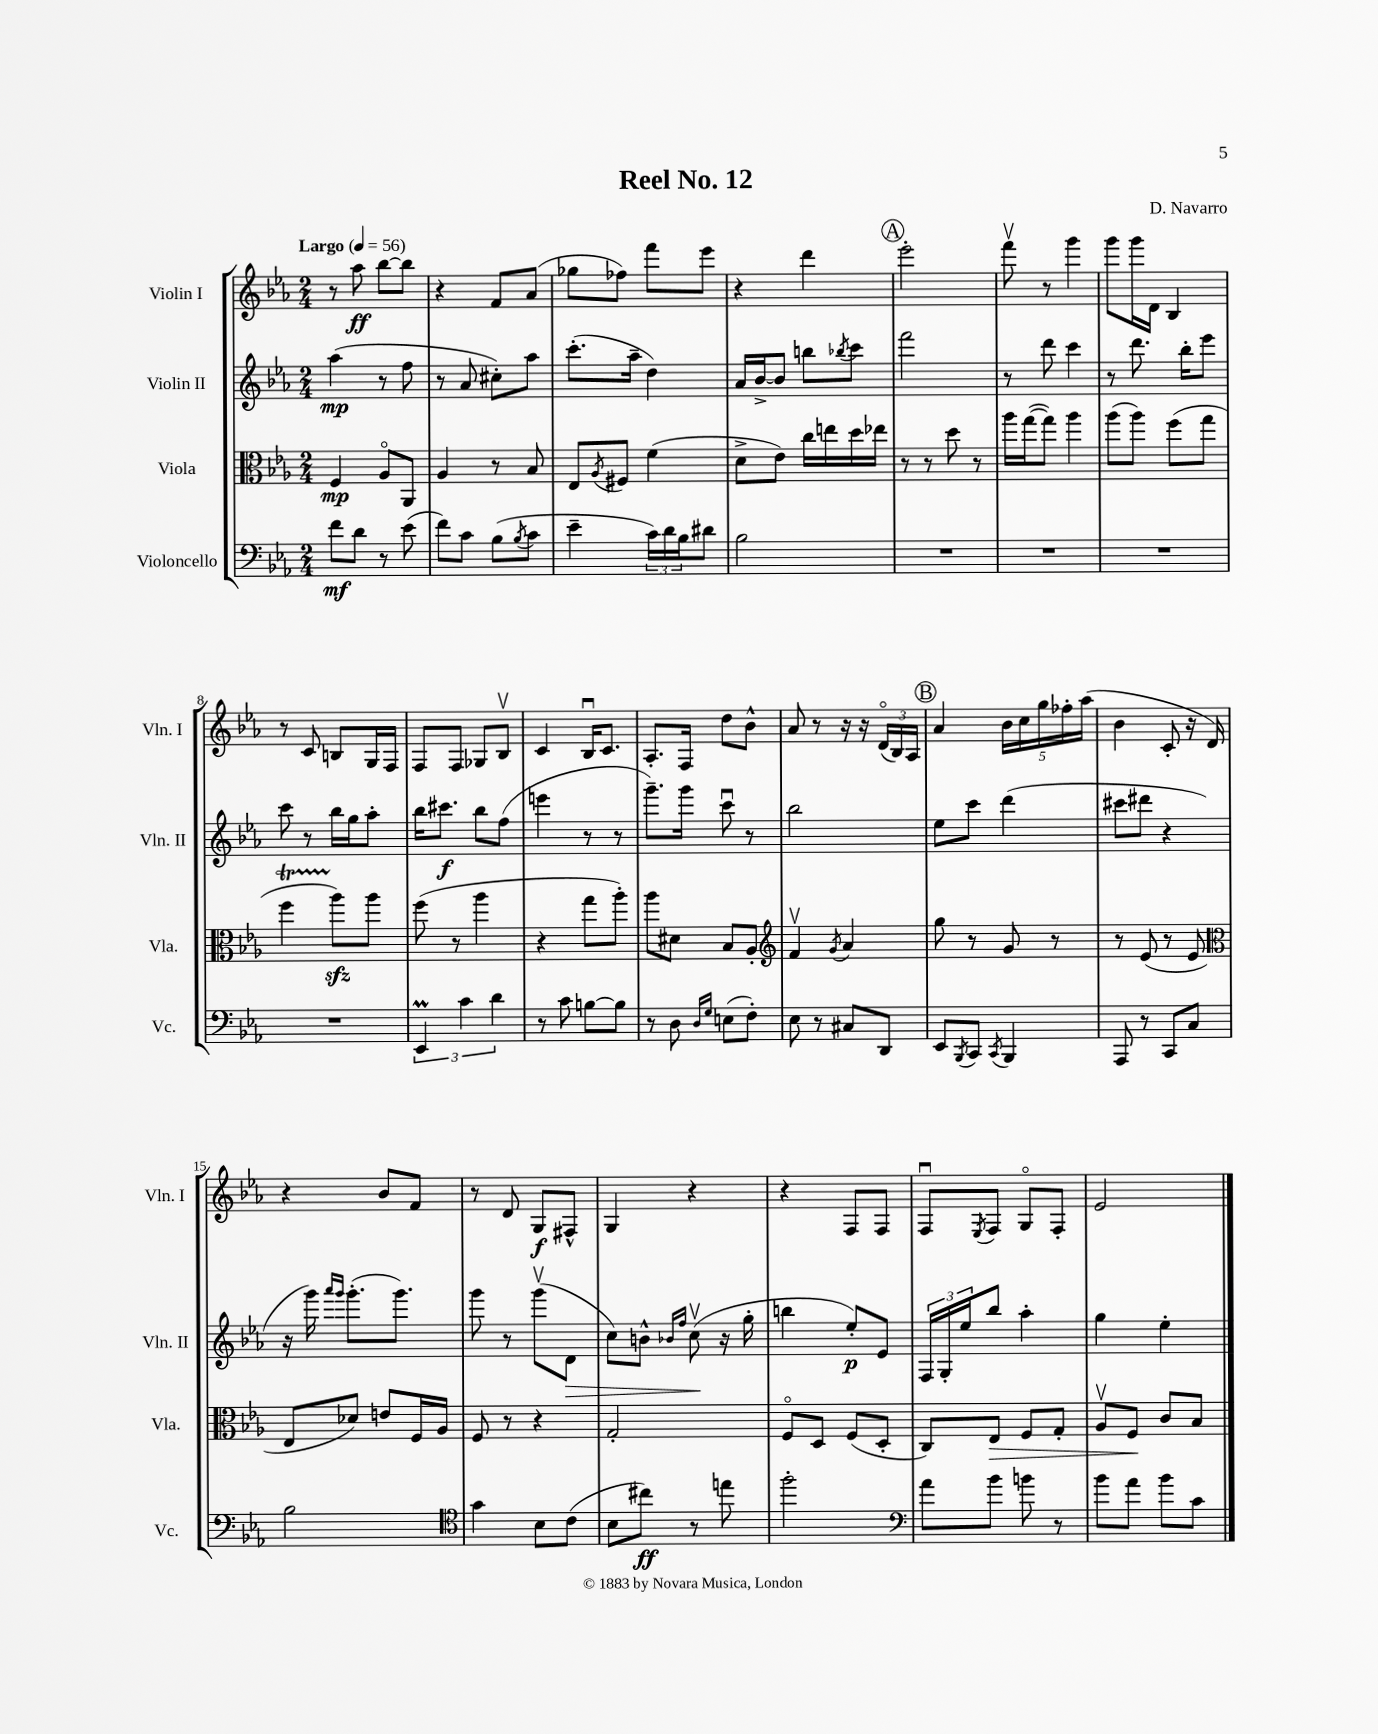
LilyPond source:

\header { title = "Reel No. 12" composer = "D. Navarro" }
<<
\new StaffGroup <<
\new Staff = "s0" \with { instrumentName = "Violin I" shortInstrumentName = "Vln. I" } {
    \clef treble \key ees \major \numericTimeSignature \time 2/4 \tempo "Largo" 4 = 56
    r8 aes''8\ff bes''8~ bes''8 |
    r4 f'8 aes'8( |
    ges''8 fes''8) f'''8 ees'''8 |
    r4 d'''4 |
    \mark \markup { \circle "A" } ees'''2-. |
    f'''8\upbow r8 g'''4 |
    g'''8 g'''16 d'16 bes4 |
    r8 c'8 b8 g16 f16 |
    f8 f8 ges8 bes8\upbow |
    c'4 bes16\downbow c'8. |
    aes8.-. f16 d''8 bes'8-^ |
    aes'8 r8 r16 r16 \tuplet 3/2 { d'16\flageolet( bes16) aes16 } |
    \mark \markup { \circle "B" } aes'4 \tuplet 5/4 { bes'16 c''16 g''16 fes''16-. aes''16( } |
    bes'4 c'8-. r16 d'16) |
    r4 bes'8 f'8 |
    r8 d'8 g8\f fis8-^ |
    g4 r4 |
    r4 f8 f8 |
    f8\downbow \acciaccatura { ees8 } f8 g8\flageolet f8-. |
    ees'2 \bar "|." |
}
\new Staff = "s1" \with { instrumentName = "Violin II" shortInstrumentName = "Vln. II" } {
    \clef treble \key ees \major \numericTimeSignature \time 2/4
    aes''4\mp( r8 f''8 |
    r8 aes'8 cis''8-.) aes''8 |
    c'''8.-.( aes''16-- d''4) |
    aes'16 bes'16~-> bes'8 b''8 \acciaccatura { bes''8 } c'''8 |
    \mark \markup { \circle "A" } f'''2 |
    r8 d'''8 c'''4 |
    r8 d'''8. bes''16-. ees'''8 |
    c'''8 r8 bes''16 g''16 aes''8-. |
    bes''16 cis'''8.\f bes''8 f''8( |
    e'''4 r8 r8 |
    g'''8.--) g'''16 c'''8\downbow r8 |
    bes''2 |
    \mark \markup { \circle "B" } ees''8 c'''8 d'''4( |
    cis'''8 dis'''8 r4 |
    r16 g'''16) \grace { aes'''16 g'''16 } g'''8.-.( g'''8.) |
    g'''8 r8 g'''8\upbow( d'8\> |
    c''8) b'8-^ \grace { bes'16 f''16 } c''8\upbow\!( r16 g''16-. |
    b''4 ees''8-.\p) ees'8 |
    \tuplet 3/2 { f16 g16-. ees''16 } bes''8 aes''4-. |
    g''4 ees''4-. \bar "|." |
}
\new Staff = "s2" \with { instrumentName = "Viola" shortInstrumentName = "Vla." } {
    \clef alto \key ees \major \numericTimeSignature \time 2/4
    f4\mp aes8\flageolet aes,8 |
    aes4 r8 bes8 |
    ees8 \acciaccatura { aes8 } fis8 f'4( |
    d'8-> ees'8) c''16 e''16 d''16 ees''16 |
    \mark \markup { \circle "A" } r8 r8 d''8 r8 |
    aes''16 g''16~( g''8) aes''4 |
    aes''8( aes''8) f''8( g''8 |
    f''4\startTrillSpan aes''8\stopTrillSpan\sfz) aes''8 |
    f''8( r8 aes''4 |
    r4 g''8 aes''8-.) |
    aes''8 dis'8 bes8 aes8-. |
    \clef treble f'4\upbow \acciaccatura { g'8 } aes'4 |
    \mark \markup { \circle "B" } g''8 r8 g'8 r8 |
    r8 ees'8( r8 ees'8 |
    \clef alto ees8 des'8) e'8 f16 aes16 |
    f8 r8 r4 |
    g2-. |
    f8\flageolet d8 f8( d8-. |
    c8) ees8\> f8 g8-. |
    aes8\upbow f8\! c'8 bes8 \bar "|." |
}
\new Staff = "s3" \with { instrumentName = "Violoncello" shortInstrumentName = "Vc." } {
    \clef bass \key ees \major \numericTimeSignature \time 2/4
    f'8\mf d'8 r8 ees'8( |
    f'8) c'8 bes8( \acciaccatura { bes8 } c'8 |
    ees'4-- \tuplet 3/2 { c'16) d'16 bes16 } dis'8 |
    bes2 |
    \mark \markup { \circle "A" } R2 |
    R2 |
    R2 |
    R2 |
    \tuplet 3/2 { ees,4\prall c'4 d'4 } |
    r8 c'8 b8~ b8 |
    r8 d8 \grace { d16 g16 } e8( f8-.) |
    ees8 r8 cis8 d,8 |
    \mark \markup { \circle "B" } ees,8 \acciaccatura { bes,,8 } c,8 \acciaccatura { c,8 } bes,,4 |
    aes,,8 r8 c,8 c8 |
    bes2 |
    \clef tenor g'4 bes8 c'8( |
    bes8 cis''8\ff) r8 e''8 |
    f''2-. |
    \clef bass aes'8 bes'8 b'8 r8 |
    bes'8 aes'8 bes'8 c'8 \bar "|." |
}
>>
>>
